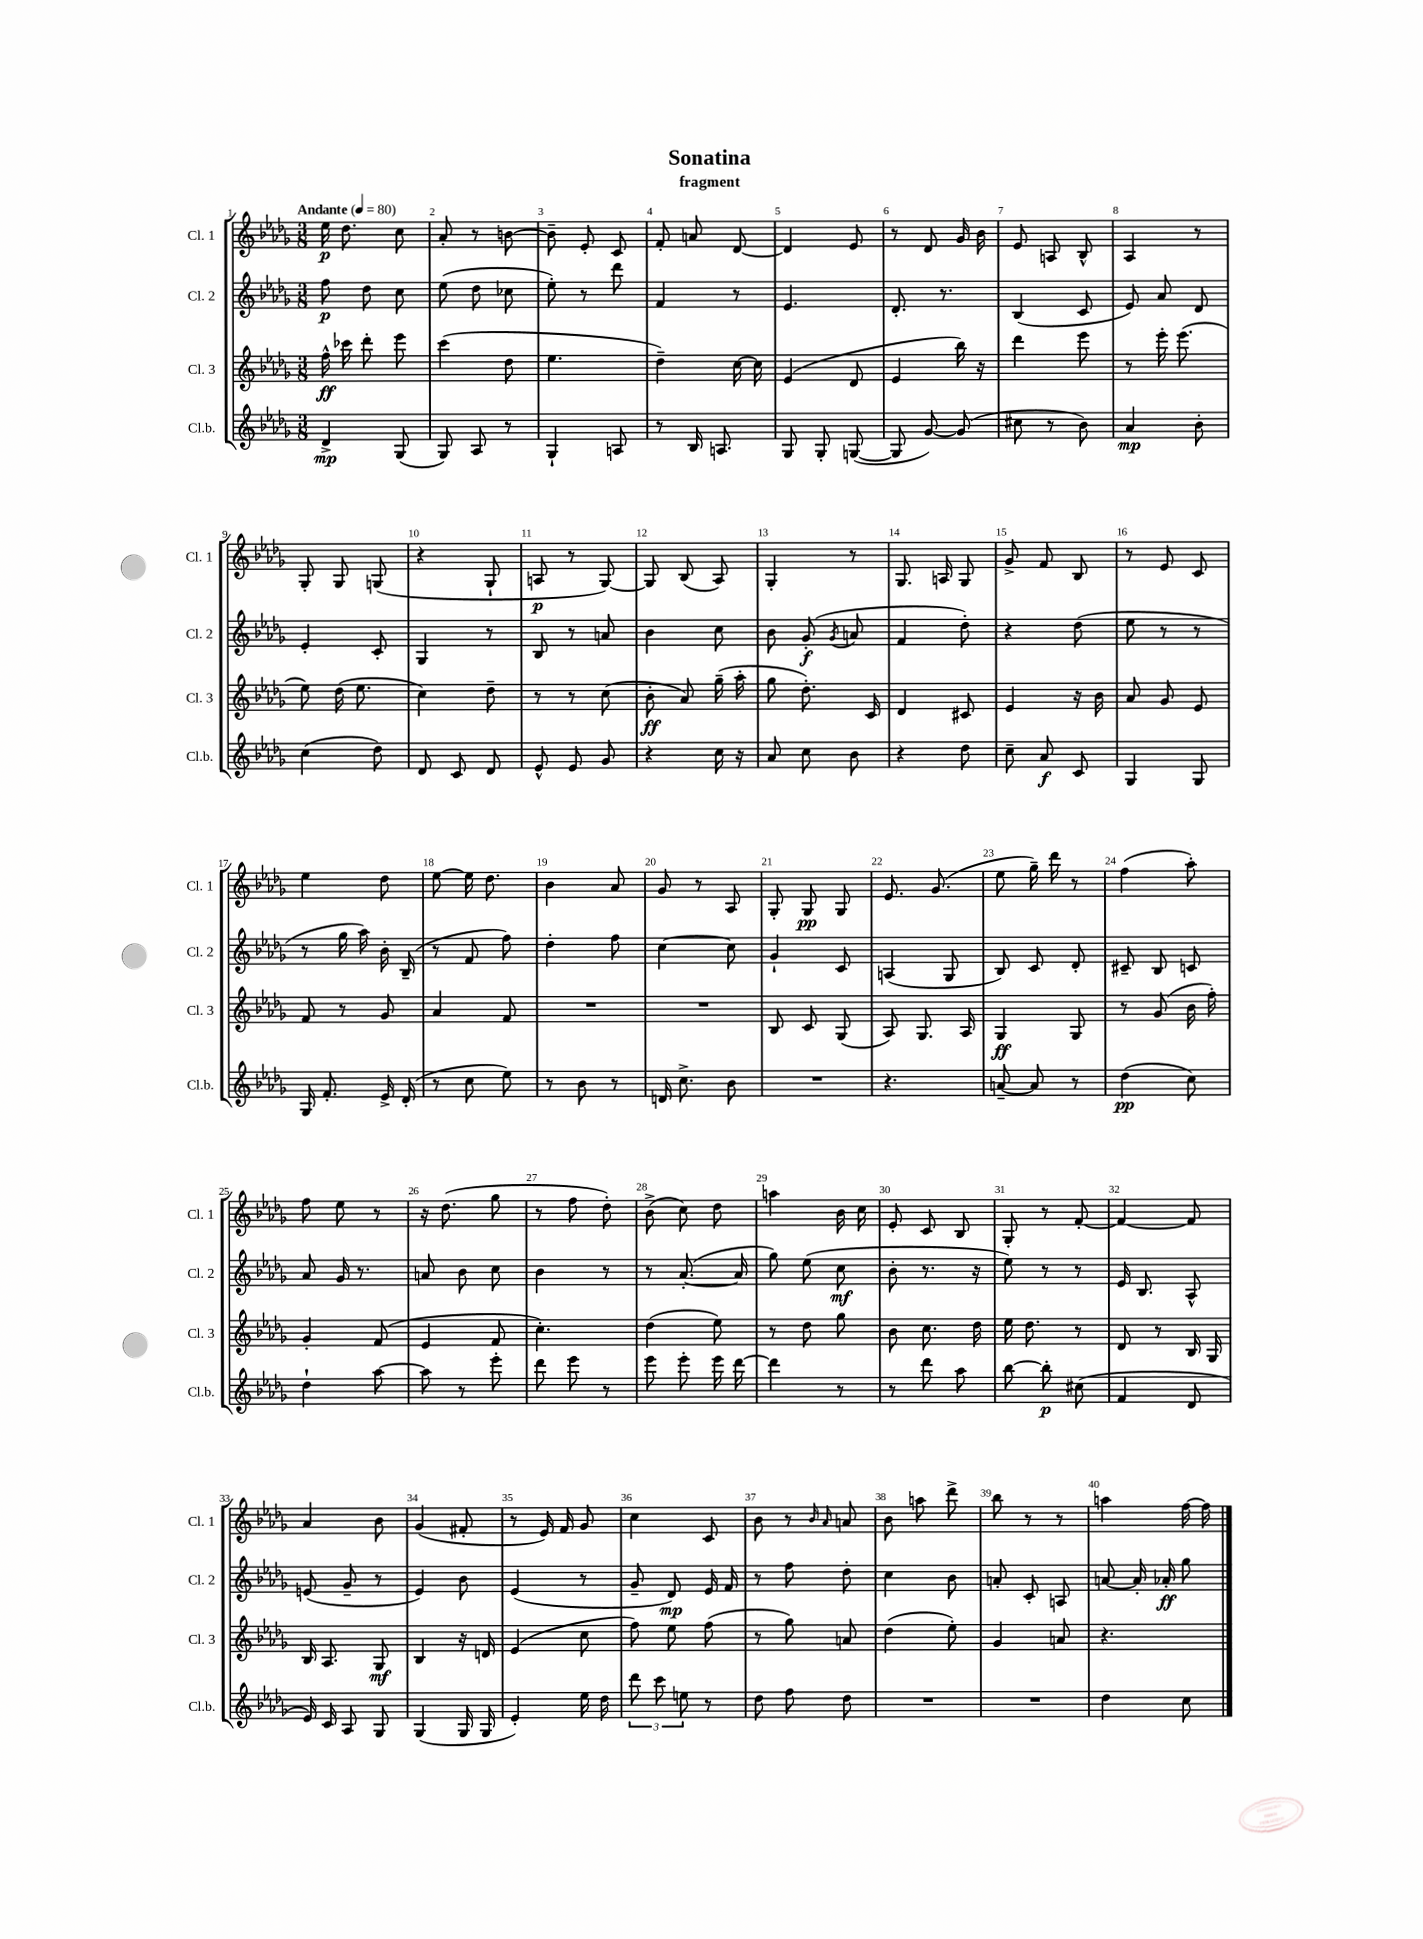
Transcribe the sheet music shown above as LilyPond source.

\header { title = "Sonatina" subtitle = "fragment" }
<<
\new StaffGroup <<
\new Staff = "s0" \with { instrumentName = "Cl. 1" shortInstrumentName = "Cl. 1" } {
    \clef treble \key des \major \numericTimeSignature \time 3/8 \tempo "Andante" 4 = 80
    \autoBeamOff ees''16\p des''8. c''8 |
    aes'8-. r8 b'8~ |
    b'8-- ees'8-. c'8 |
    f'8-. a'8 des'8~ |
    des'4 ees'8 |
    r8 des'8 ges'16 bes'16 |
    ees'8 a8 bes8-^ |
    aes4 r8 |
    ges8-. ges8 g8( |
    r4 ges8-! |
    a8\p r8 ges8~) |
    ges8 bes8( aes8) |
    ges4-. r8 |
    ges8. a16 ges8 |
    ges'8-> f'8 bes8 |
    r8 ees'8 c'8 |
    ees''4 des''8 |
    ees''8~ ees''16 des''8. |
    bes'4 aes'8 |
    ges'8 r8 aes8 |
    ges8-. ges8\pp ges8 |
    ees'8. ges'8.( |
    ees''8 ges''16--) des'''16 r8 |
    f''4( aes''8-.) |
    f''8 ees''8 r8 |
    r16 des''8.( ges''8 |
    r8 f''8 des''8-.) |
    bes'8->( c''8) des''8 |
    a''4 bes'16 c''16 |
    ees'8-. c'8 bes8 |
    ges8-. r8 f'8~-. |
    f'4~ f'8 |
    aes'4 bes'8 |
    ges'4( fis'8-. |
    r8 ees'16) f'16 ges'8 |
    c''4 c'8 |
    bes'8 r8 \grace { bes'16 aes'16 } a'8 |
    bes'8 a''8 des'''8-> |
    bes''8 r8 r8 |
    a''4 f''16~ f''16 \bar "|." |
}
\new Staff = "s1" \with { instrumentName = "Cl. 2" shortInstrumentName = "Cl. 2" } {
    \clef treble \key des \major \numericTimeSignature \time 3/8
    \autoBeamOff f''8\p des''8 c''8 |
    ees''8( des''8 ces''8 |
    ees''8-.) r8 des'''8 |
    f'4 r8 |
    ees'4. |
    des'8.-. r8. |
    bes4( c'8 |
    ees'8) aes'8 des'8 |
    ees'4-. c'8-. |
    ges4 r8 |
    bes8 r8 a'8 |
    bes'4 c''8 |
    bes'8 ges'8-.\f( \acciaccatura { ges'8 } a'8 |
    f'4 des''8-.) |
    r4 des''8( |
    ees''8 r8 r8 |
    r8 ges''16 aes''16) bes'16-. bes16--( |
    r8 f'8 f''8) |
    des''4-. f''8 |
    c''4~ c''8 |
    ges'4-! c'8 |
    a4( ges8 |
    bes8) c'8 des'8-. |
    cis'8-- bes8 c'8 |
    aes'8 ges'16 r8. |
    a'8 bes'8 c''8 |
    bes'4 r8 |
    r8 aes'8.~-.( aes'16 |
    ges''8) ees''8( c''8\mf |
    bes'8-. r8. r16 |
    ees''8) r8 r8 |
    ees'16 bes8. aes8-^ |
    e'8( ges'8-- r8 |
    ees'4) bes'8 |
    ees'4( r8 |
    ges'8-- des'8\mp) ees'16 f'16 |
    r8 f''8 des''8-. |
    c''4 bes'8 |
    a'8-. c'8-. a8 |
    a'8~ a'16-. aes'16-.\ff ges''8 \bar "|." |
}
\new Staff = "s2" \with { instrumentName = "Cl. 3" shortInstrumentName = "Cl. 3" } {
    \clef treble \key des \major \numericTimeSignature \time 3/8
    \autoBeamOff f''16-^\ff ces'''16 des'''8-. ees'''8 |
    c'''4( des''8 |
    ees''4. |
    des''4--) c''16~ c''16 |
    ees'4( des'8 |
    ees'4 bes''16) r16 |
    des'''4 ees'''8 |
    r8 ees'''16-. ees'''8.( |
    ees''8) des''16( ees''8. |
    c''4) des''8-- |
    r8 r8 c''8( |
    bes'8-.\ff aes'8) ges''16--( aes''16-. |
    ges''8 des''8.-.) c'16 |
    des'4 cis'8 |
    ees'4 r16 bes'16 |
    aes'8 ges'8 ees'8 |
    f'8 r8 ges'8 |
    aes'4 f'8 |
    R4. |
    R4. |
    bes8 c'8 ges8( |
    aes8) ges8. aes16 |
    ges4\ff ges8 |
    r8 ges'8( bes'16 f''16-.) |
    ges'4-. f'8( |
    ees'4 f'8 |
    c''4.-.) |
    des''4( ees''8) |
    r8 des''8 ges''8 |
    bes'8 c''8. des''16 |
    ees''16 des''8. r8 |
    des'8 r8 bes16 ges16 |
    bes16 aes8. ges8\mf |
    bes4 r16 d'16 |
    ees'4( c''8 |
    f''8) ees''8 f''8( |
    r8 ges''8) a'8 |
    des''4( ees''8-.) |
    ges'4 a'8 |
    r4. \bar "|." |
}
\new Staff = "s3" \with { instrumentName = "Cl.b." shortInstrumentName = "Cl.b." } {
    \clef treble \key des \major \numericTimeSignature \time 3/8
    \autoBeamOff des'4->\mp ges8( |
    ges8) aes8 r8 |
    ges4-! a8 |
    r8 bes16 a8. |
    ges8 ges8-. g8~( |
    g8 ges'8~) ges'8( |
    cis''8 r8 bes'8) |
    aes'4\mp bes'8-. |
    c''4( des''8) |
    des'8 c'8 des'8 |
    ees'8-^ ees'8 ges'8 |
    r4 c''16 r16 |
    aes'8 c''8 bes'8 |
    r4 des''8 |
    c''8-- aes'8\f c'8 |
    ges4 ges8 |
    ges16 f'8.-. ees'16-> des'16-.( |
    r8 c''8 ees''8) |
    r8 bes'8 r8 |
    d'16 c''8.-> bes'8 |
    R4. |
    r4. |
    a'8~-- a'8 r8 |
    des''4\pp( c''8) |
    des''4-! aes''8~ |
    aes''8 r8 ees'''8-. |
    des'''8 ees'''8 r8 |
    ees'''8 ees'''8-. ees'''16 des'''16~ |
    des'''4 r8 |
    r8 des'''8 aes''8 |
    bes''8~ bes''8-.\p cis''8( |
    f'4 des'8 |
    ees'16) c'16 aes8 ges8 |
    ges4( ges16 ges16 |
    ees'4-.) ees''16 des''16 |
    \tuplet 3/2 { des'''8 c'''8 e''8 } r8 |
    des''8 f''8 des''8 |
    R4. |
    R4. |
    des''4 c''8 \bar "|." |
}
>>
>>
\layout { \context { \Score \override BarNumber.break-visibility = ##(#f #t #t) barNumberVisibility = #all-bar-numbers-visible } }
